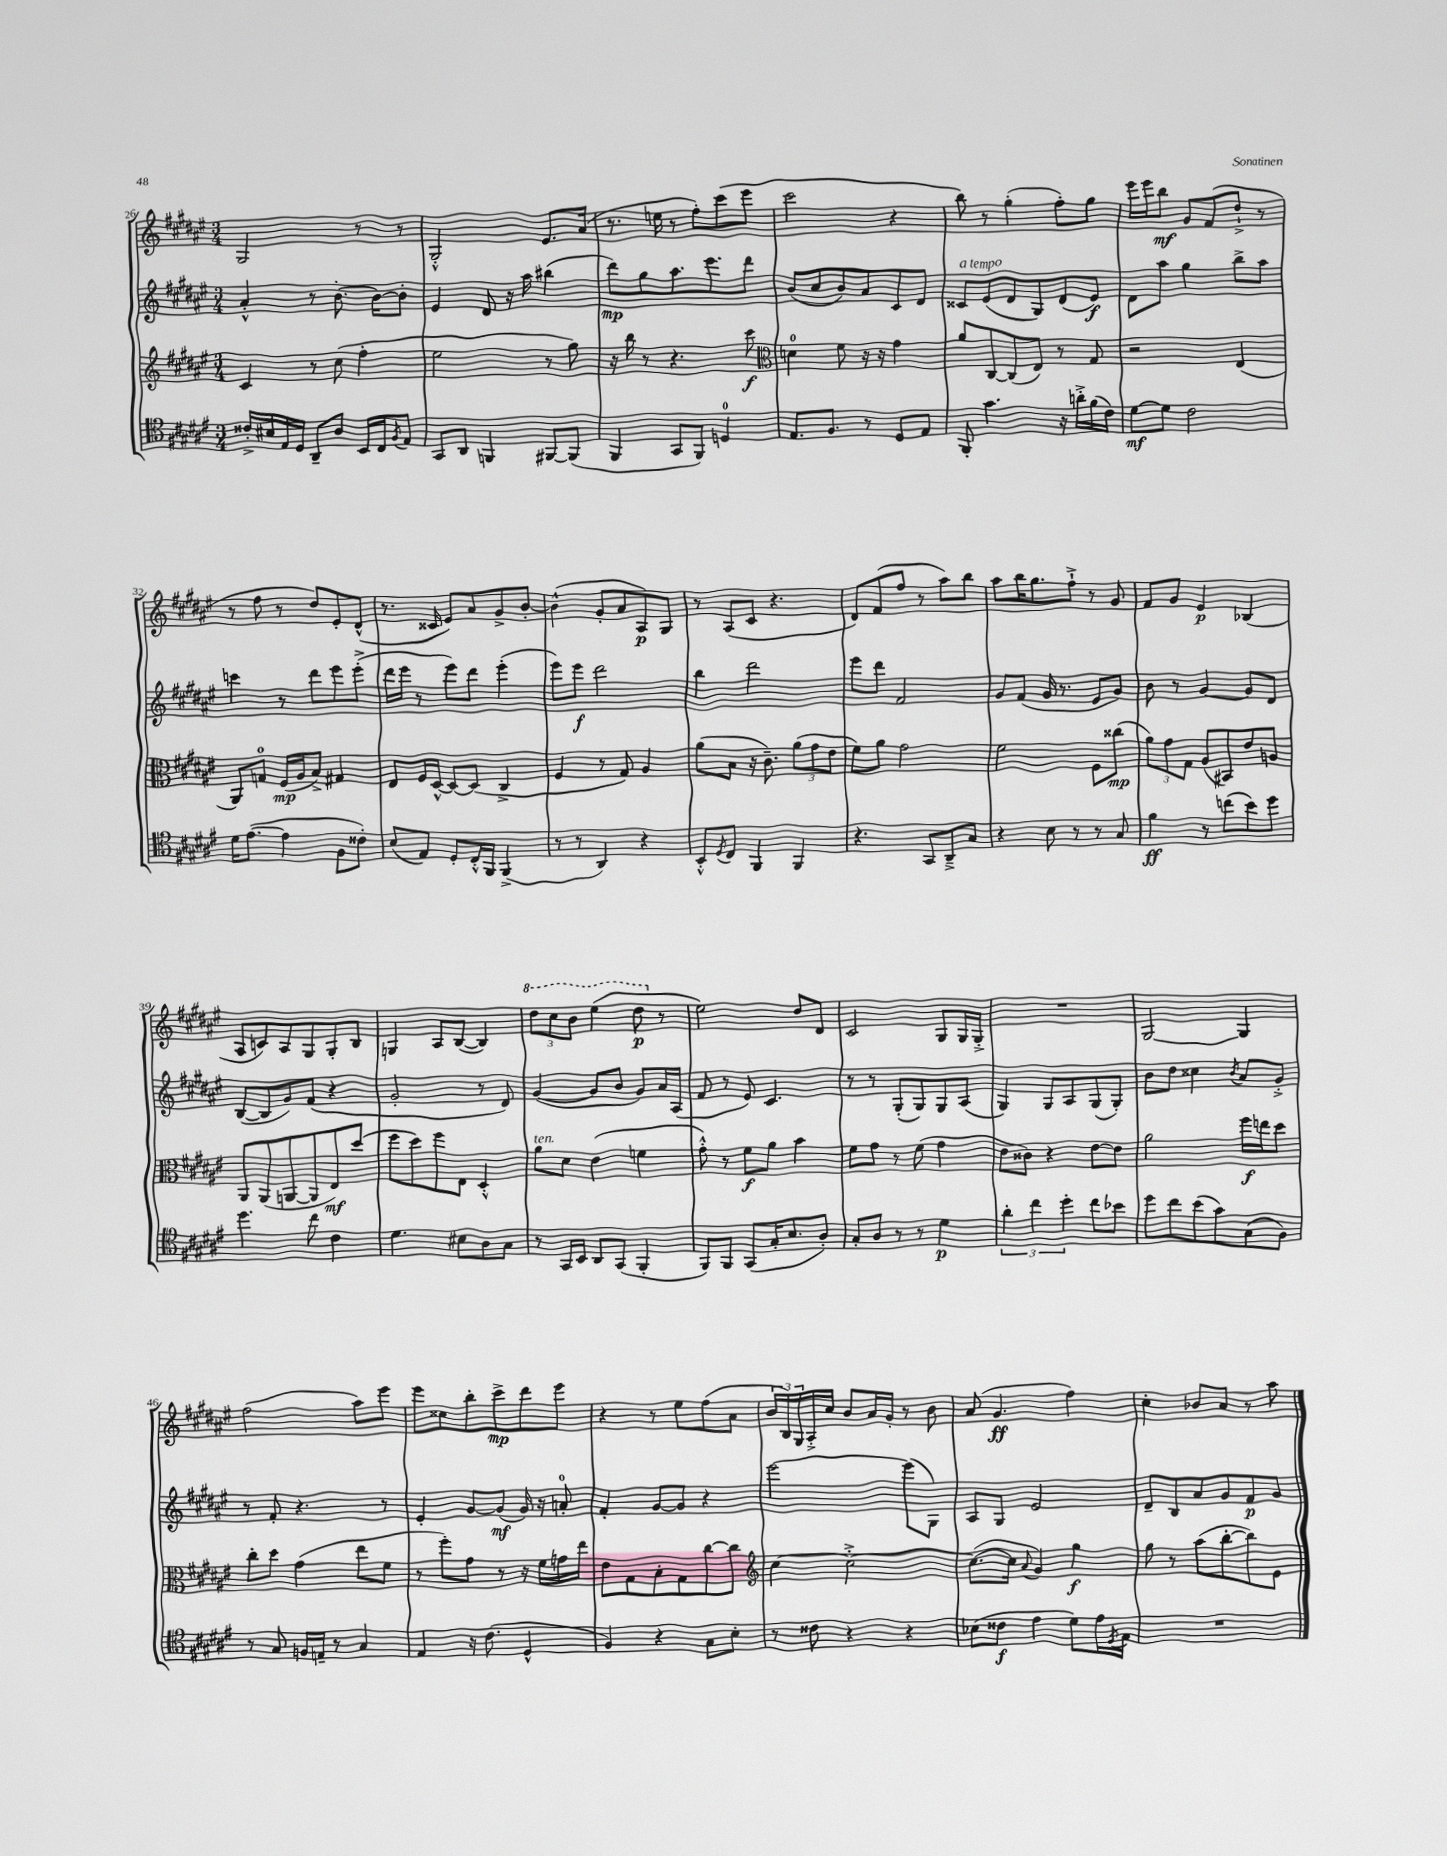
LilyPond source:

<<
\new StaffGroup <<
\new Staff = "s0" {
    \clef treble \key fis \major \numericTimeSignature \time 3/4
    gis2 r8 r8 |
    gis2-.-^ eis'8. ais'16( |
    r8. e''16 r8 fis''8-.) cis'''8( eis'''8 |
    cis'''2 r4 |
    b''8) r8 gis''4-.( fis''8-.) gis''8 |
    eis'''16 eis'''16 b''8\mf gis'8 fis'8( dis''8-!-> r8 |
    r8 fis''8 r8 dis''8) eis'8-. dis'8-^( |
    r8. cisis'16 eis'8) ais'8 gis'8-> b'8~-. |
    b'4-^( gis'8-. ais'8 ais8\p) gis8 |
    r8 ais8( cis'8 r4. |
    dis'8) fis'8( fis''8 r8 ais''8) b''8 |
    ais''8 b''16 gis''8. fis''8-!-> r8 gis'8 |
    fis'8 gis'8 eis'4\p bes4( |
    ais8 c'8) ais8 gis8 gis8-. b8 |
    g4 ais8 b8~( b4) |
    \tuplet 3/2 { \ottava #1 dis'''8 cis'''8 b''8 } eis'''4( dis'''8\p \ottava #0 r8 |
    eis''2) dis''8 dis'8 |
    cis'2 gis8 gis16 gis16-.-> |
    R2. |
    gis2~ gis4 |
    fis''2( ais''8) eis'''8 |
    eis'''8 cisis''8 b''8-. cis'''8->\mp dis'''8 eis'''8 |
    r4 r8 eis''8 fis''8( ais'8 |
    \tuplet 3/2 { b'16 b16) gis16 } ais16-.-> cis''16 b'8 ais'16 gis'16-. r8 b'8 |
    ais'8( gis'4.\ff fis''4) |
    cis''4-. bes'8 ais'8 r8 ais''8 \bar "|." |
}
\new Staff = "s1" {
    \clef treble \key fis \major \numericTimeSignature \time 3/4
    ais'4-.-^ r8 b'8.~-. b'16~ b'8-. |
    eis'4 dis'8 r16 ais''16 bis''4( |
    dis'''8\mp) gis''8 ais''8. eis'''8. dis'''8 |
    b'8( cis''8 b'8) ais'8 cis'8 dis'8 |
    cisis'8^\markup { \italic "a tempo" } eis'8( dis'8 gis8) dis'8( eis'8\f) |
    dis'8 ais''8 gis''4 b''8-> ais''8 |
    c'''4 r8 dis'''8 eis'''8 eis'''8-.->( |
    dis'''16 eis'''16 r8 eis'''8) dis'''8 eis'''4-.( |
    eis'''8) eis'''8\f dis'''2 |
    b''4 dis'''2 |
    eis'''8 dis'''8 fis'2 |
    gis'8 fis'8( gis'16 r8. eis'8 gis'8) |
    b'8 r8 gis'4~ gis'8 dis'8 |
    b8~( b8 gis'8) fis'8( r4 |
    gis'2-. r8 dis'8) |
    gis'4~( gis'8 b'8 gis'8) ais'16 ais16( |
    fis'8 r8 eis'8) cis'4. |
    r8 r8 gis8-.( gis8) gis8 ais8( |
    gis4) gis8 ais8 gis8( gis8-.) |
    b'8 dis''8 cisis''4 \acciaccatura { b'8 } ais'8 gis'8-.-> |
    r8 fis'8-. r4. r8 |
    eis'4-. gis'8~ gis'8\mf( gis'16) r16 a'8-0-. |
    fis'4-. gis'8~ gis'8 r4 |
    eis'''2~ eis'''8( gis8) |
    ais8 gis8 eis'2 |
    dis'8-- b8 ais'8 gis'8 fis'8\p gis'8 \bar "|." |
}
\new Staff = "s2" {
    \clef treble \key fis \major \numericTimeSignature \time 3/4
    cis'4 r8 cis''8( fis''4-. |
    eis''2 r8 gis''8) |
    r16 b''16 r8 r4. cis'''8\f |
    \clef alto d'4-0 fis'8 r16 r16 gis'4 |
    ais'8 cis8~ cis8( eis8) r8 gis8 |
    r2 eis4( |
    ais,8) g8-0 fis16\mp( ais16 b8->) gis4 |
    eis8 fis16 dis16~-^ dis8~ dis8( cis4-> |
    fis4 r8 gis8) ais4 |
    ais'8( b8 r16 cis'8.--) \tuplet 3/2 { ais'8( gis'8 eis'8 } |
    fis'8) ais'8 gis'2 |
    fis'2 fis8 cisis''8\mp( |
    \tuplet 3/2 { ais'8) gis'8 gis8 } ais8( bis,8) eis'8 a8 |
    ais,8 ais,8( a,8~ a,8 eis8\mf) dis''8( |
    fis''8 dis''8) fis''8 eis8 dis4-.-^ |
    ais'8^\markup { \italic "ten." } dis'8 eis'4( f'4 |
    gis'8-.-^) r8 fis'8\f ais'8 b'4 |
    fis'8 gis'8 r8 fis'8( gis'4 |
    eis'8 cisis'8) r4 eis'8~ eis'8 |
    ais'2 fis''16\f e''16 dis''8 |
    cis''8-. dis''8 gis'4( eis''8 fis'8 |
    r8 fis''8-.) gis'8 r8 r16 fis'16 g'16 eis''16 |
    eis'8 gis8 b8-. gis8 cis''8~ cis''8 |
    \clef treble cis''4~ cis''2~-.-> |
    cis''8.~( cis''16 \appoggiatura { ais'8 } gis'4) gis''4\f |
    gis''8 r8 ais''8( b''8~-. b''8) eis'8 \bar "|." |
}
\new Staff = "s3" {
    \clef tenor \key fis \major \numericTimeSignature \time 3/4
    cisis'16-.-> bis16 eis16 dis16 ais,8-- ais8 b,16 cis16 \acciaccatura { fis8 } eis8 |
    gis,8 ais,8 f,4 fis,8~ fis,8( |
    fis,4 gis,8 fis,8) d4-0 |
    eis8. fis8. r8 dis8 eis8 |
    fis,8-. gis'4. r16 a'16-.-> fis'16( cis'16) |
    dis'8~\mf dis'8 cis'2 |
    dis'16 eis'8.~( eis'4 fis8 cisis'8-.) |
    b8( eis8) dis8-. cis16-.-^ fis,16 fis,4->( |
    r8 r8 ais,4) r4 |
    b,8-.-^ \acciaccatura { dis8 } cis8 fis,4 fis,4 |
    r4. gis,8 ais,8---> gis8 |
    r4 b8 r8 r8 gis8 |
    fis'4\ff r8 c''8( b'8) dis''8 |
    dis''4. cis''8 cis'4 |
    dis'4. bis8 ais8 gis8 |
    r8 gis,16 b,16 ais,8 gis,8( fis,4-. |
    fis,8) fis,8 gis,8( gis16-. b8. ais8-.) |
    gis8-. ais8 r8 r8 dis'4\p |
    \tuplet 3/2 { ais'4-. cis''4 dis''4-. } cis''8 bes'8 |
    dis''8 cis''8 b'8( gis'8) gis8( fis8) |
    r8 gis8 f16 e16-- r8 gis4 |
    eis4 r16 cis'8.( dis4-^ |
    fis4) r4 gis8 b8-. |
    r8 cisis'8 r4 r4 |
    bes8( cisis'8\f eis'4 dis'8) eis'16 \acciaccatura { dis8 } eis16 |
    R2. \bar "|." |
}
>>
>>
\layout { \context { \Score currentBarNumber = #26 } }
